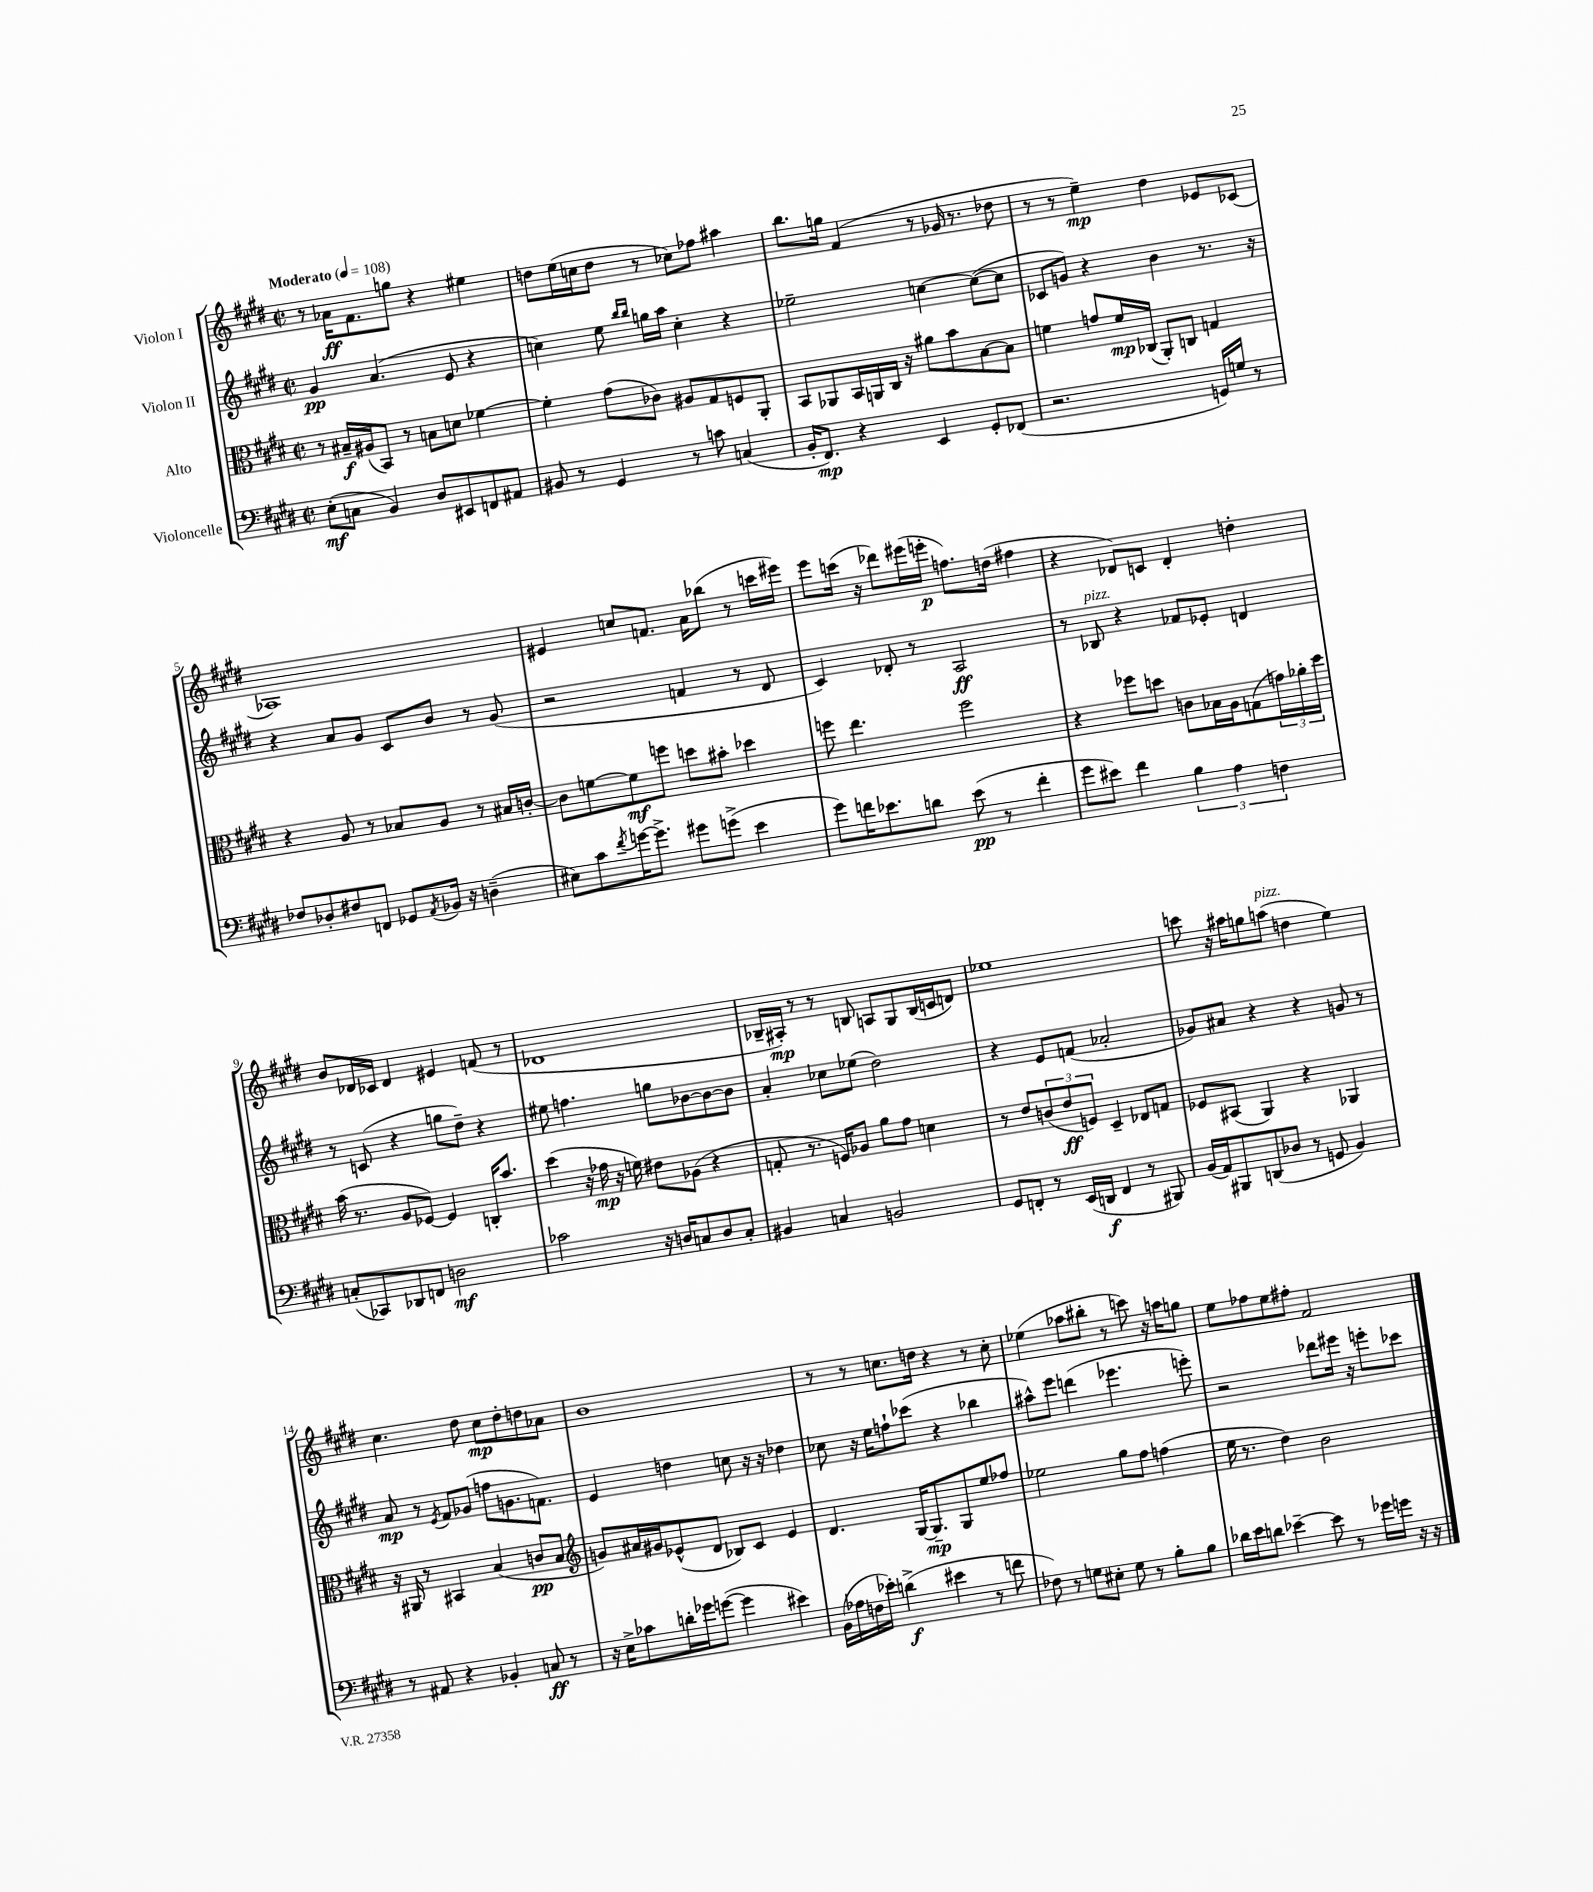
<<
\new StaffGroup <<
\new Staff = "s0" \with { instrumentName = "Violon I" } {
    \clef treble \key e \major \defaultTimeSignature \time 2/2 \tempo "Moderato" 4 = 108
    r8 aes'16\ff fis'8. g''8 r4 eis''4 |
    d''8 e''16( c''16 d''8 r8 ces''8) fes''8 ais''4 |
    b''8. g''16 fis'4( r8 ges'16 r8. des''8 |
    r8 r8 e''4--\mp) dis''4 ees'8 ces'8( |
    aes1) |
    eis'4 c''8 f'8. a'16 bes''8( r8 c'''16 eis'''16) |
    e'''8 c'''16( r16 des'''8) eis'''16( e'''16-.\p f''8.) d''16( fis''4 |
    r4 des'8) c'8 des'4-. d''4-. |
    b'8 des'16 ces'16 des'4 eis'4 f'8( r8 |
    des'1 |
    bes16-- ais16-.\mp) r8 r8 b8 a8 gis8 b16( c'16 d'8) |
    ees''1 |
    c'''8 r16 ais''16 g''8 a''8^\markup { \italic "pizz." }( d''4 e''4) |
    cis''4. dis''8 cis''8\mp dis''8-. d''8 aes'8 |
    b'1 |
    r8 r8 c''8. d''16 r4 r8 c''8-. |
    ees''4( aes''8 bis''8-. r8 c'''8) r16 a''16 g''8 |
    e''8 fes''8 e''8 fis''8-. fis'2 \bar "|." |
}
\new Staff = "s1" \with { instrumentName = "Violon II" } {
    \clef treble \key e \major \defaultTimeSignature \time 2/2
    gis'4\pp a'4.( e'8 r4 |
    c''4) e''8 \grace { b''16 b''16 } g''16 a''16 c''4-. r4 |
    ees''2-- c''4~ c''8~( c''8 |
    ces'8 g'8) r4 b'4 r8. r16 |
    r4 a'8 gis'8 cis'8 b'8 r8 gis'8( |
    r2 f'4 r8 dis'8 |
    cis'4) des'8-. r8 a2\ff |
    r8 bes8^\markup { \italic "pizz." } r4 fes'8 ees'8-. d'4 |
    r8 c'8( r4 g''8 dis''8--) r4 |
    eis''8 f''4. g''8 bes'8~ bes'8~ bes'8 |
    a'4-. ces''8 ees''8( dis''2) |
    r4 e'8 f'8( aes'2-. |
    ges'8) ais'8 r4 r4 g'8 r8 |
    a'8\mp r8 \acciaccatura { e'8 } fis'8 ges'8( f''8 g'8. f'8.) |
    e'4 d''4 c''8 r16 r16 des''4 |
    ces''8 r16 e''16 f''8-! ces'''8( r4 bes''4 |
    ais''8-^) e'''8 d'''4( ees'''4. e'''8-.) |
    r2 des'''8 eis'''16 r16 e'''8-. ces'''8 \bar "|." |
}
\new Staff = "s2" \with { instrumentName = "Alto" } {
    \clef alto \key e \major \defaultTimeSignature \time 2/2
    r8 bis16--\f ais16( b,8) r8 b8 d'8 fes'4~ |
    fes'4-. gis'8( ces'8) ais8 gis8 f8 a,8-. |
    b,8 aes,8 b,16 a,16 cis16 r16 ais'8 b'8 b8~ b8 |
    f'4 g'8 f'16\mp ces16( a,8-.) c8 g4 |
    r4 a8 r8 bes8 a8 r8 bis16 c'16~-. |
    c'8 f'8~ f'8\mf f''8 d''8 bis'8-. des''4 |
    f''8 e''4. f''2 |
    r4 fes''8 d''8 c'8 bes16 a16 g8( \tuplet 3/2 { g'16) aes'16-. d''16 } |
    b'16( r8. a8 fes8~) fes4 c16-. b'8. |
    dis''4( r16 ges'16\mp r16 f'16) eis'8 aes8( r4 |
    g8-. r8. f16) aes8 a'8 gis'8 d'4 |
    r8 e'8 \tuplet 3/2 { c'8( e'8\ff f8) } dis4-- ees8 g8 |
    fes8 bis,8( a,4) r4 aes,4 |
    r16 ais,16 r8 bis,4 b4( c'8\pp b8 |
    \clef treble g'8) ais'16 gis'16 ees'8-^( dis'8 bes8) cis'8 ees'4 |
    dis'4. gis16~ gis8.--\mp gis8 e''8 fes''8 |
    ees''2 gis''8 fis''8 f''4( |
    e''16 r8. dis''4) b'2 \bar "|." |
}
\new Staff = "s3" \with { instrumentName = "Violoncelle" } {
    \clef bass \key e \major \defaultTimeSignature \time 2/2
    e8-.\mf( c8 b,4) dis8 eis,8 f,8 ais,8 |
    bis,8 r8 gis,4 r8 c'8 c4( |
    b,16-. fis,8.\mp) r4 e,4 gis,8-. fes,8( |
    r2. g,16) g16 r8 |
    fes8 des8-. fis8 f,8 ges,8 \acciaccatura { a,8 } bes,16 r16 d4--( |
    eis8) cis'8 \acciaccatura { fis'8 } g'16~ g'8.-> gis'8 g'8->( e'4 |
    gis'8) f'16 ees'8. d'8 ees'8\pp( r8 f'4-. |
    gis'8 eis'8) fis'4 \tuplet 3/2 { b4 a4 f4 } |
    c8-.( ces,8) des,8 f,8 d2\mf |
    ces'2 r16 d16 c8 d8 c8-. |
    bis,4 c4 b,2 |
    gis,8 f,8-. r8 e,16( d,16\f f,4 r8 bis,,8) |
    b,16( a,16) bis,,8 d,8( des8 r8 g,8 b,4) |
    r8 ais,8 r4 bes,4-. c8\ff r8 |
    r16 e16-> ces'8 d'16-. ges'16 g'8~( g'4 eis'4) |
    b,16( aes16 f16 ees'16-.) d'4->\f( eis'4 r8 f'8 |
    fes8) r8 g8 eis8-. g8 r8 b8-. b8 |
    des'16 e'16 d'8 ees'4~-- ees'8 r8 ges'16 g'16 r16 r16 \bar "|." |
}
>>
>>
